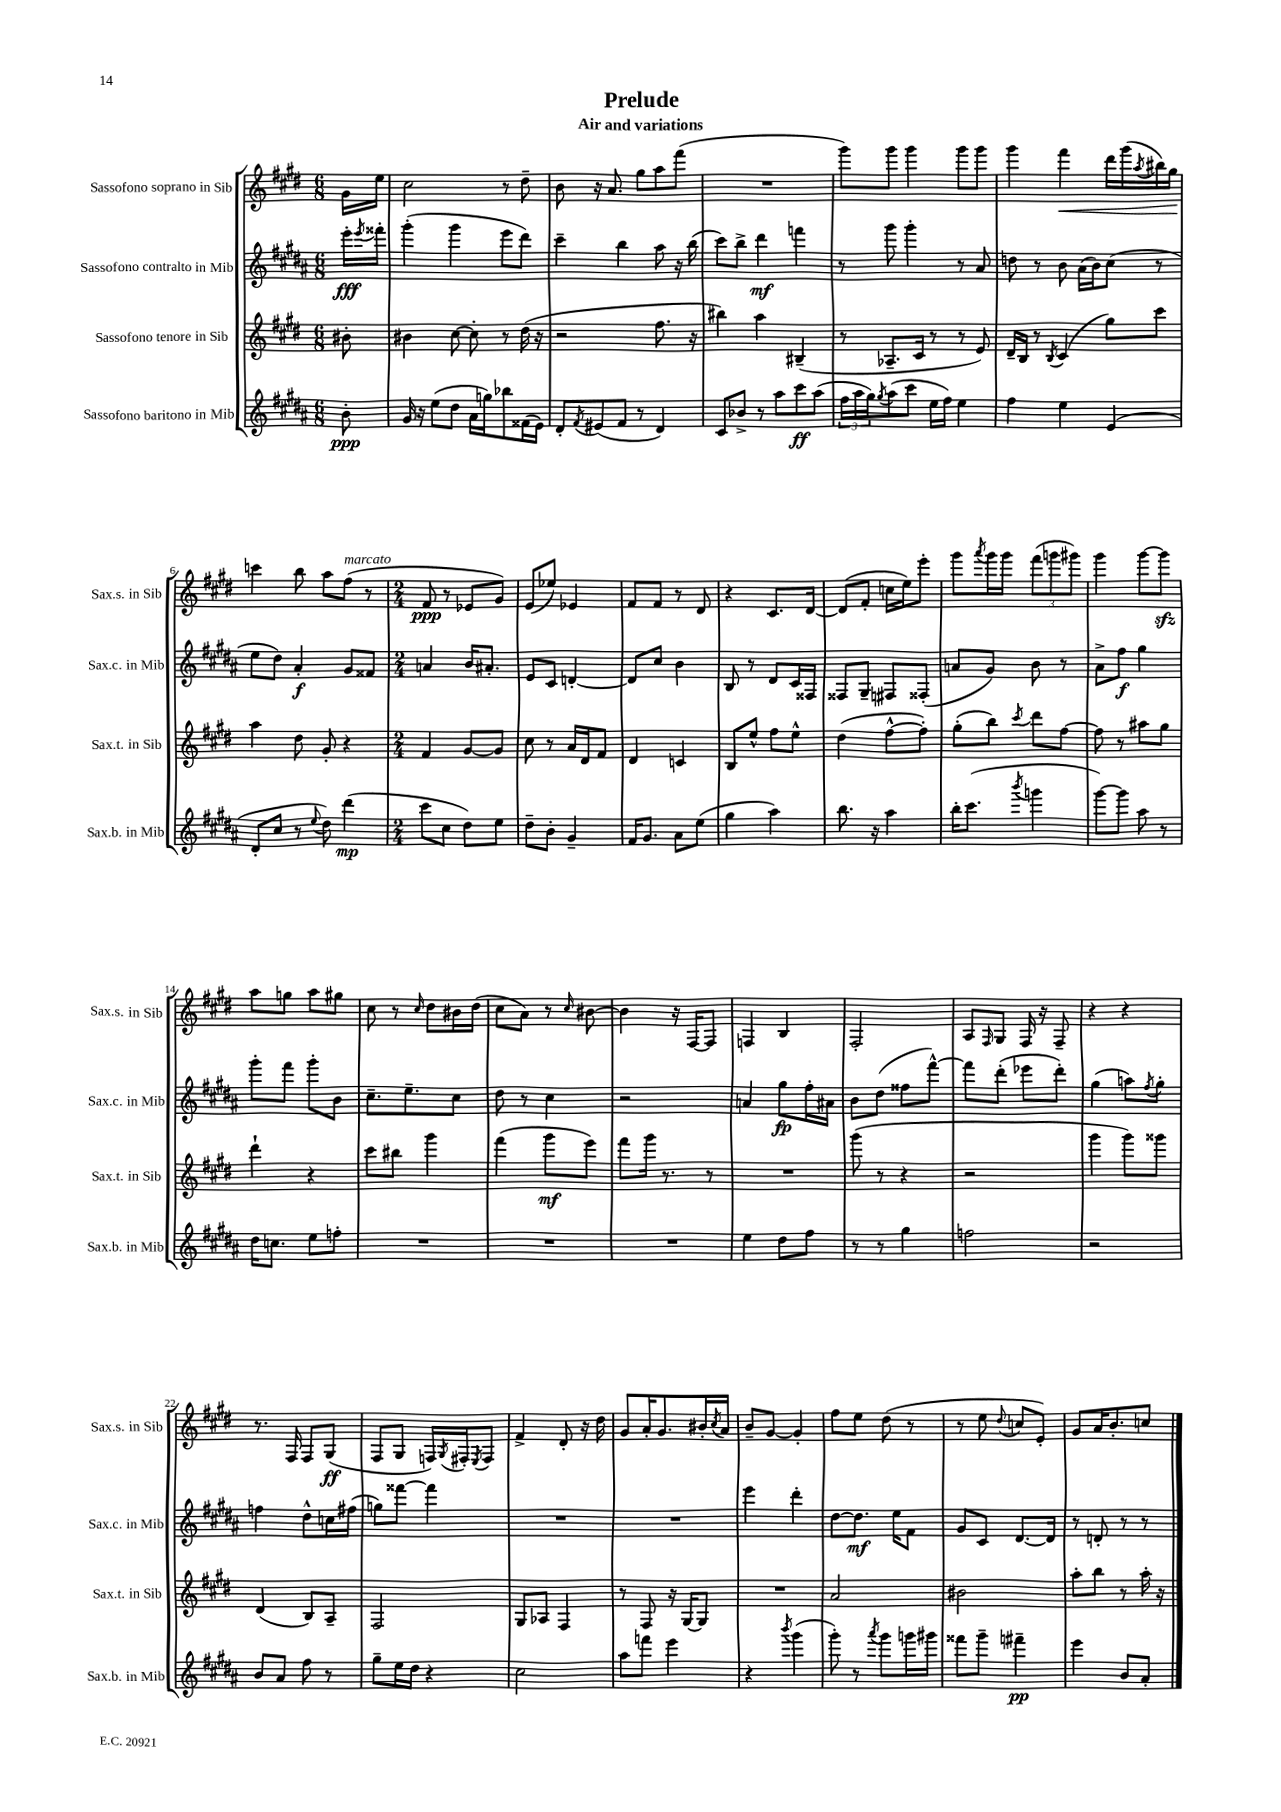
\header { title = "Prelude" subtitle = "Air and variations" }
<<
\new StaffGroup <<
\new Staff = "s0" \with { instrumentName = "Sassofono soprano in Sib" shortInstrumentName = "Sax.s. in Sib" } {
    \clef treble \key e \major \numericTimeSignature \time 6/8 \partial 8
    gis'16 e''16 |
    cis''2 r8 dis''8-- |
    b'8 r16 a'8. gis''8 a''8 fis'''8( |
    R2. |
    gis'''8) gis'''8 gis'''4 gis'''8 gis'''8 |
    gis'''4 fis'''4\< dis'''16 gis'''16( \acciaccatura { a''8 } bis''16) gis''16\! |
    c'''4 b''8 a''8 fis''8^\markup { \italic "marcato" }( r8 |
    \numericTimeSignature \time 2/4 fis'8\ppp r8 ees'8 gis'8) |
    e'8( ees''8) ees'4 |
    fis'8 fis'8 r8 dis'8 |
    r4 cis'8. dis'16~ |
    dis'8( fis'8-. c''16 e''16) e'''8-. |
    gis'''8 \acciaccatura { a'''8 } gis'''16 gis'''16 \tuplet 3/2 { fis'''8( g'''8 gis'''8) } |
    gis'''4 gis'''8~ gis'''8\sfz |
    a''8 g''8 a''8 gis''8 |
    cis''8 r8 \grace { cis''16 } dis''8 bis'16 dis''16( |
    cis''8 a'8) r8 \grace { cis''16 } bis'8~ |
    bis'4 r16 fis16~ fis8 |
    f4 b4 |
    fis2-. |
    a8 \grace { fis16 } gis8 fis16 r16 fis8-- |
    r4 r4 |
    r8. fis16 fis8 gis8\ff( |
    fis8 gis8 f16) \acciaccatura { gis8 } fis16-. \acciaccatura { e8 } fis8 |
    fis'4-> dis'8-. r16 dis''16 |
    gis'8 a'16-. gis'8. bis'16-. \acciaccatura { cis''8 } a'16 |
    b'8-- gis'8~ gis'4-. |
    fis''8 e''8 dis''8( r8 |
    r8 e''8 \appoggiatura { dis''8 } c''8 e'8-.) |
    gis'8 a'16 b'8.-. c''8 \bar "|." |
}
\new Staff = "s1" \with { instrumentName = "Sassofono contralto in Mib" shortInstrumentName = "Sax.c. in Mib" } {
    \clef treble \key b \major \numericTimeSignature \time 6/8 \partial 8
    e'''16-.\fff \acciaccatura { e'''8 } fisis'''16-. |
    gis'''4-.( gis'''4 e'''8 dis'''8) |
    cis'''4-- b''4 ais''8 r16 b''16( |
    cis'''8) b''8-> dis'''4\mf f'''4 |
    r8 gis'''8 gis'''4-. r8 ais'8 |
    d''8 r8 b'8 ais'16( b'16) cis''8( r8 |
    e''8 dis''8) ais'4-.\f gis'8 fisis'8 |
    \numericTimeSignature \time 2/4 a'4 b'16 ais'8.-. |
    e'8 cis'8 d'4~-. |
    d'8 cis''8 b'4 |
    b8 r8 dis'8 cis'16 fisis16 |
    fisis8 gis8-- fis8 fisis8-.( |
    a'8 gis'8) b'8 r8 |
    ais'8-> fis''8\f gis''4 |
    gis'''8-. fis'''8 gis'''8-. b'8 |
    cis''8.-- e''8.-- cis''8 |
    dis''8 r8 cis''4 |
    r2 |
    a'4 gis''8\fp fis''16-. ais'16 |
    b'8 dis''8( fisis''8 fis'''8~-^) |
    fis'''8 dis'''8-.( ees'''8 dis'''8-.) |
    gis''4( a''8) \acciaccatura { fis''8 } gis''8-. |
    f''4 dis''8-^ c''16 fis''16( |
    g''8) fisis'''8~ fisis'''4 |
    R2 |
    R2 |
    e'''4 dis'''4-. |
    dis''8~ dis''8.\mf e''16 fis'8 |
    gis'8 cis'8 dis'8.~ dis'16 |
    r8 d'8-. r8 r8 \bar "|." |
}
\new Staff = "s2" \with { instrumentName = "Sassofono tenore in Sib" shortInstrumentName = "Sax.t. in Sib" } {
    \clef treble \key e \major \numericTimeSignature \time 6/8 \partial 8
    bis'8-. |
    bis'4 cis''8~ cis''8-. r8 dis''16( r16 |
    r2 fis''8. r16 |
    bis''4) a''4 bis4--( |
    r8 aes8.-- cis'16 r8 r8 e'8) |
    dis'16-- b16 r8 \acciaccatura { b8 } cis'4( gis''8) cis'''8 |
    a''4 dis''8 gis'8-. r4 |
    \numericTimeSignature \time 2/4 fis'4 gis'8~ gis'8 |
    cis''8 r8 a'16 dis'16 fis'8 |
    dis'4 c'4 |
    b8 e''8-^ fis''8 e''8-^ |
    dis''4( fis''8~-^ fis''8-.) |
    gis''8-.( b''8) \acciaccatura { cis'''8 } dis'''8 fis''8~ |
    fis''8 r8 ais''8 gis''8 |
    dis'''4-! r4 |
    cis'''8 bis''8 gis'''4 |
    fis'''4( gis'''8\mf e'''8) |
    fis'''8 gis'''16 r8. r8 |
    R2 |
    gis'''8( r8 r4 |
    r2 |
    gis'''4 gis'''8) gisis'''8 |
    dis'4( b8) a8-- |
    fis2 |
    gis8 aes8 fis4 |
    r8 fis8 r16 gis16~ gis8 |
    R2 |
    a'2 |
    bis'2 |
    a''8-. b''8 r8 a''16-. r16 \bar "|." |
}
\new Staff = "s3" \with { instrumentName = "Sassofono baritono in Mib" shortInstrumentName = "Sax.b. in Mib" } {
    \clef treble \key b \major \numericTimeSignature \time 6/8 \partial 8
    b'8-.\ppp |
    gis'16 r16 e''8( dis''8 ais'16 g''16) bes''8 fisis'16( e'16) |
    dis'8-. \acciaccatura { fis'8 } eis'8( fis'8 r8 dis'4) |
    cis'8 bes'8-> r8 ais''8 cis'''8\ff ais''8( |
    \tuplet 3/2 { fis''16 ais''16 gis''16) } \acciaccatura { gis''8 } ais''8( cis'''8 e''16 fis''16) e''4 |
    fis''4 e''4 e'4( |
    dis'8-. cis''8 r8 \appoggiatura { e''8 } dis''8) dis'''4\mp( |
    \numericTimeSignature \time 2/4 cis'''8 cis''8 dis''8) e''8 |
    dis''8-- b'8-. gis'4-- |
    fis'16 gis'8. ais'8 e''8( |
    gis''4 ais''4) |
    b''8. r16 ais''4 |
    b''16-. cis'''8.( \acciaccatura { b'''8 } g'''4 |
    gis'''8~) gis'''8 ais''8 r8 |
    dis''16 c''8. e''8 f''8-. |
    R2 |
    R2 |
    R2 |
    e''4 dis''8 fis''8 |
    r8 r8 gis''4 |
    f''2 |
    r2 |
    b'8 ais'8 fis''8 r8 |
    gis''8-- e''16 dis''16 r4 |
    cis''2 |
    ais''8 f'''8 e'''4 |
    r4 \acciaccatura { b'''8 } gis'''4( |
    gis'''8-.) r8 \acciaccatura { ais'''8 } gis'''8 g'''16 gis'''16 |
    fisis'''8 gis'''8-- fis'''4--\pp |
    e'''4 b'8 ais'8-. \bar "|." |
}
>>
>>
